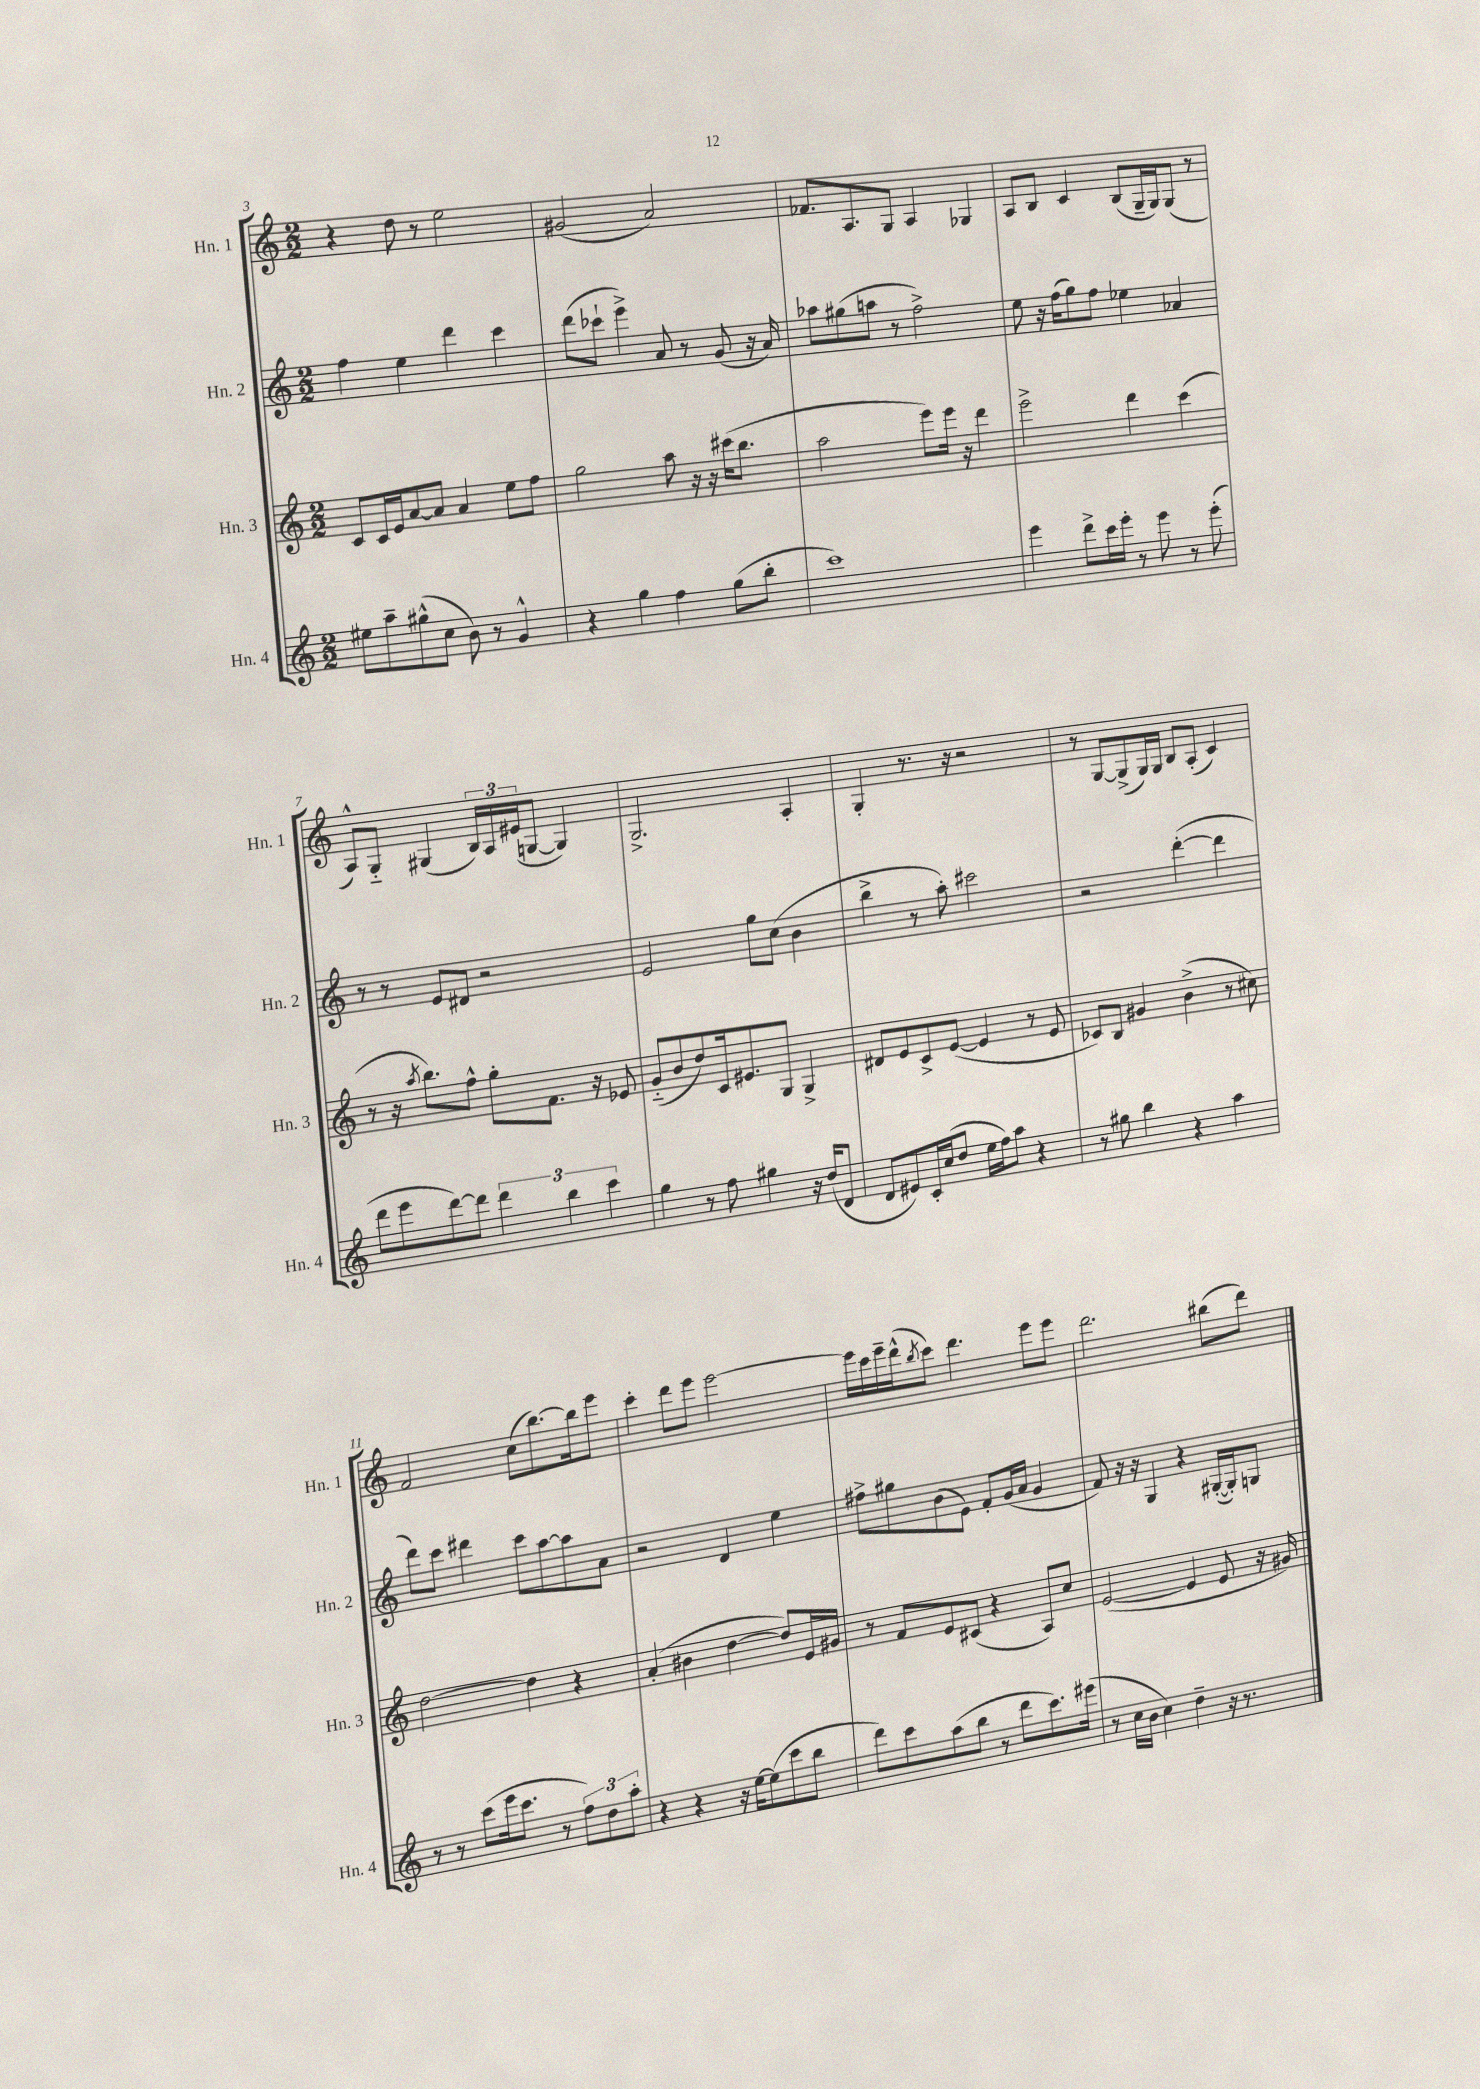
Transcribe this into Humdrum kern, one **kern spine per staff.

**kern	**kern	**kern	**kern
*staff4	*staff3	*staff2	*staff1
*clefG2	*clefG2	*clefG2	*clefG2
*k[]	*k[]	*k[]	*k[]
*M2/2	*M2/2	*M2/2	*M2/2
8ee#	8c	4ff	4r
8aa~	16c	.	.
.	16e	.	.
(8gg#^^	[8a	4ee	8dd
8cc	8a]	.	8r
8b)	4a	4ddd	2ee
8r	.	.	.
4g^^	8ee	4ccc	.
.	8ff	.	.
=	=	=	=
4r	2gg	(8ddd	(2g#
.	.	8ccc-`	.
4gg	.	4eee^)	.
4ff	8aa	8a	2a)
.	16r	8r	.
.	16r	.	.
(8gg	(16ccc#	(8g	.
.	8.bb	.	.
8bb'	.	16r	.
.	.	16a)	.
=	=	=	=
1ccc)	2aa	8aa-	8.f-
.	.	(8gg#	.
.	.	.	8.A
.	.	8aa	.
.	.	8r	8G
.	8eee)	2ff^)	4A
.	16eee	.	.
.	16r	.	.
.	4ddd	.	4G-
=	=	=	=
4eee	2eee^	8ee	8A
.	.	16r	8B
.	.	(16ff	.
8ddd^	.	8gg)	4c
16ccc	.	8ff	.
16eee'	.	.	.
8r	4ddd	4ee-	(8B
8eee	.	.	16G~
.	.	.	16G)
8r	(4ccc	4a-	(8G
(8eee'	.	.	8r
=	=	=	=
8ddd	8r	8r	8A^^)
8eee	16r	8r	8G'~
.	8qaa	.	.
.	8.bb)	.	.
[8ddd)	.	8e	(4G#
8ddd]	8ff^^	8d#	.
6ddd	8gg'	2r	24B)
.	.	.	24A
.	.	.	(24e#
.	8.f	.	[8G
6bb	.	.	.
.	.	.	4G])
.	16r	.	.
6ccc	.	.	.
.	8e-	.	.
=	=	=	=
4gg	(8g'~	2e	2.G^
.	8b	.	.
8r	8dd)	.	.
8ff	16c	.	.
.	8.e#	.	.
4gg#	.	8gg	.
.	8G	(8cc	.
16r	4G^	4b	4A'
(16dd	.	.	.
8d	.	.	.
=	=	=	=
8d	8d#	4bb^	4G'
8e#)	8e	.	.
16c'	8c^	8r	8.r
(16cc	.	.	.
8dd	([8e	8aa')	.
.	.	.	16r
16ee	4e]	2ccc#	2r
16ff)	.	.	.
8aa	.	.	.
4r	8r	.	.
.	8e	.	.
=	=	=	=
8r	8c-)	2r	8r
8gg#	8B	.	[8G
4bb	4g#	.	(8G^]
.	.	.	16G)
.	.	.	16G
4r	(4b^	([4ddd'	8B
.	.	.	(8A'
4aa	8r	4ddd]	4c)
.	8cc#)	.	.
=	=	=	=
8r	[2dd	8ddd)	2f
8r	.	8ccc	.
(8ccc	.	4ddd#	.
16eee	.	.	.
8.ccc	.	.	.
.	4dd]	8ccc	(8cc
8r	.	[8aa	[8.bb)
12ff)	4r	8aa]	.
.	.	.	16bb]
12dd	.	.	.
.	.	8a	8eee
12aa'	.	.	.
=	=	=	=
4r	(4a'	2r	4ccc'
4r	4b#	.	8ddd
.	.	.	8eee
16r	[4dd	4d	[2eee
[16ee	.	.	.
(8ee]	.	.	.
8ccc	8dd])	4ee	.
8bb	16e	.	.
.	16g#	.	.
=	=	=	=
8ddd)	8r	8ff#^	16eee]
.	.	.	16ccc
8ccc	8f	8gg#	16eee~
.	.	.	(16ddd^^
.	.	.	8qbb
(8aa	8e	(8b	8ccc)
8bb	(8c#	8e)	4.ddd
8r	4r	8f'	.
8ddd	.	(16g	.
.	.	16a	.
8.ccc)	8A)	4g	8eee
.	8cc	.	8eee
(16eee#	.	.	.
=	=	=	=
8r	([2e	8f)	2.ddd
16cc	.	16r	.
16b	.	16r	.
4cc)	.	4G	.
4dd~	4e]	4r	.
16r	8e	([16G#'	(8bb#
8.r	.	16G#'])	.
.	16r	8G	8ddd)
.	16g#)	.	.
==	==	==	==
*-	*-	*-	*-
